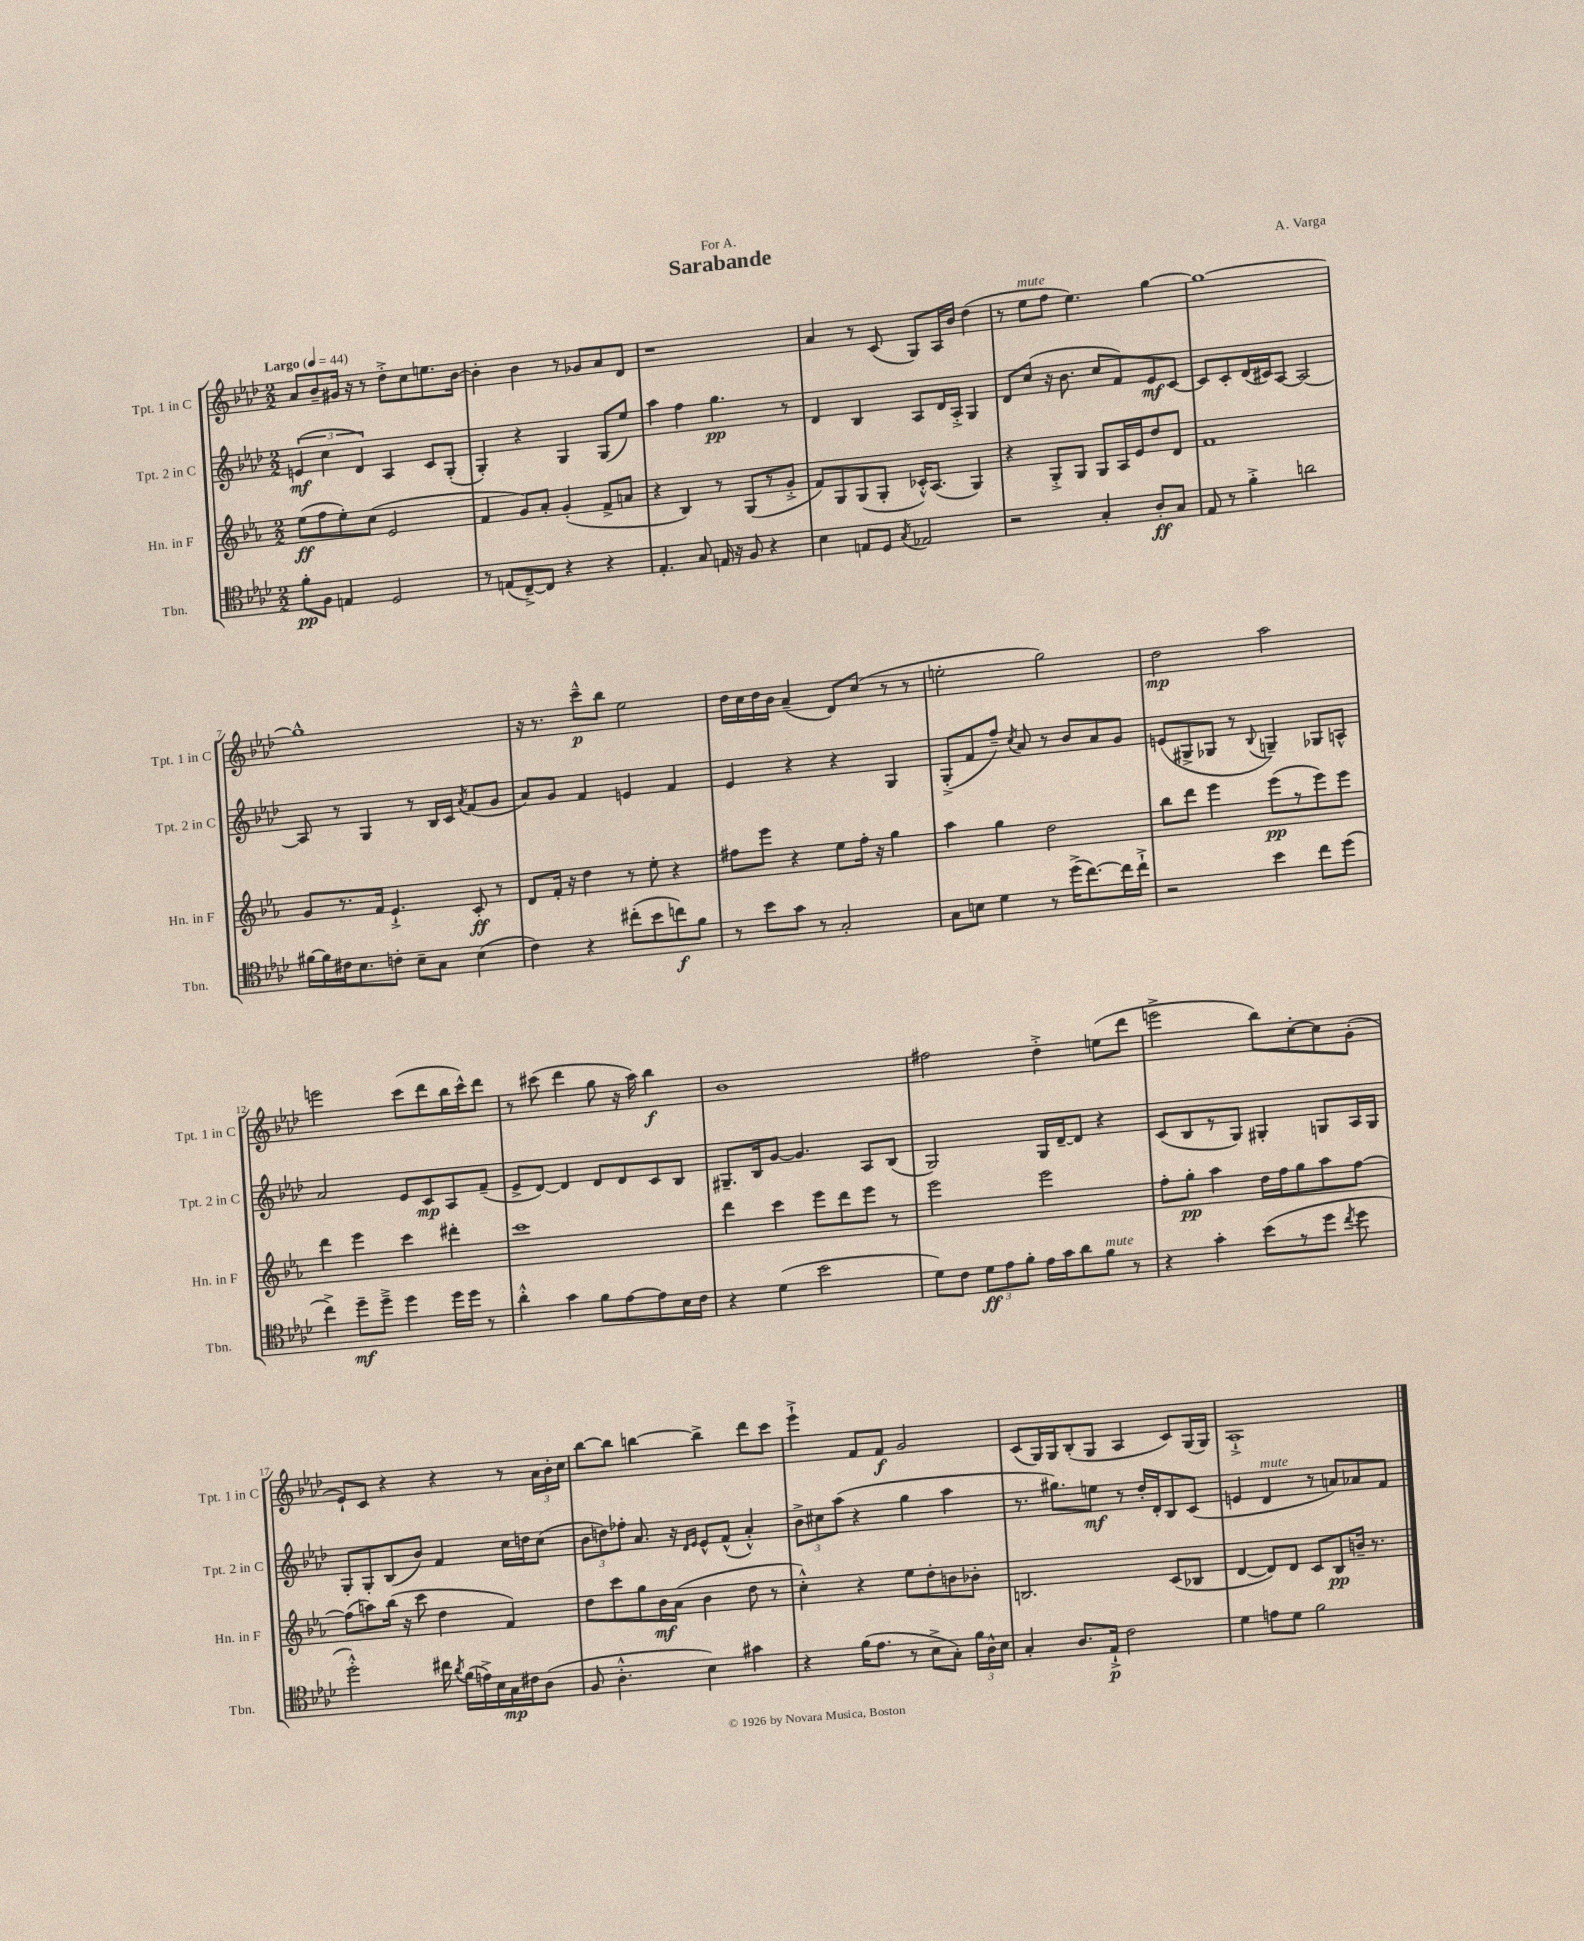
\header { title = "Sarabande" composer = "A. Varga" dedication = "For A." }
<<
\new StaffGroup <<
\new Staff = "s0" \with { instrumentName = "Tpt. 1 in C" shortInstrumentName = "Tpt. 1 in C" } {
    \clef treble \key aes \major \numericTimeSignature \time 2/2 \tempo "Largo" 4 = 44
    \autoBeamOff aes'8[ bes'8-- gis'16] r16 r8 des''8[-.-> c''8 e''8. bes'16]~ |
    bes'4-. bes'4 r8 ges'8[ aes'8 des'8] |
    r1 |
    aes'4 r8 c'8( g8[) aes16 bes'16] des''4( |
    r8 ees''8[^\markup { \italic "mute" } f''8] ees''4.) g''4~ |
    g''1~ |
    g''1-^ |
    r16 r8. c'''8[---^\p bes''8] ees''2 |
    des''16[ c''16 des''16 bes'16] aes'4--( des'8[) c''8]( r8 r8 |
    e''2-. g''2) |
    des''2\mp aes''2 |
    e'''2 c'''8[( des'''8 bes''16 c'''16-^) des'''8] |
    r8 cis'''8( des'''4 g''8 r16 aes''16) bes''4\f |
    bes'1 |
    fis''2 des''4-.-> e''8[( des'''8] |
    e'''2-> bes''8[) c''8~-. c''8 g'8]-.( |
    ees'8[-!) c'8] r4 r4 r8 \tuplet 3/2 { aes'16[ bes'16-. c''16] } |
    bes''8[~ bes''8] b''4~ b''4-> des'''8[ c'''8] |
    ees'''4-!-> f'8[ f'8]\f g'2 |
    c'8[( g16) g16 bes8-.( g8] aes4 c'8[) g16( g16]) |
    aes1-!-> \bar "|." |
}
\new Staff = "s1" \with { instrumentName = "Tpt. 2 in C" shortInstrumentName = "Tpt. 2 in C" } {
    \clef treble \key aes \major \numericTimeSignature \time 2/2
    \autoBeamOff \tuplet 3/2 { e'4\mf( c''4 des'4) } aes4 c'8[ g8]-.( |
    g4-.) r4 g4 g8[( ees''8]) |
    aes''4 f''4 g''4.\pp r8 |
    des'4 bes4 aes8[ des'16 aes16]-.-> g4 |
    des'8[ c''8]( r16 bes'8. c''8[ f'8) ees'8\mf c'8]~ |
    c'8[ c'8-. des'16( cis'16) aes8]~ aes2~ |
    aes8 r8 g4 r8 bes16[ c'16] \acciaccatura { aes'8 } f'8[( g'8] |
    aes'8[) g'8] f'4 e'4 f'4 |
    ees'4 r4 r4 g4 |
    g8[-.->( f'8 f''8]--) \acciaccatura { c''8 } aes'8 r8 bes'8[ aes'8 g'8] |
    e'8[( gis8-> ges8] r8 \appoggiatura { bes8 } g4--) ges8[ a8]-^ |
    aes'2 ees'8[ c'8\mp aes8 f'8]--( |
    ees'8[-> des'8]~) des'4 des'8[ des'8 c'8 bes8] |
    gis8.[-- bes16 g'8]~ g'4. aes8[ bes8]( |
    g2) g16[ des'16~-- des'8] r4 |
    c'8[( bes8 r8 g8]) gis4-. g8[ aes16 g16] |
    g8[-. g8-. bes8( bes'8]) f'4 c''16[ d''16 c''8]( |
    \tuplet 3/2 { bes'8[ d''8) fes''8]-. } aes'8. r16 \grace { des'16[ ees'16] } ees'8[-^ f'8]-^( aes'4-.-^) |
    \tuplet 3/2 { bes'8[-> cis''8 aes''8]( } r4 g''4 aes''4 |
    r8. gis''8.[) e''8]\mf r8 des''16[-. des'16-. bes8 c'8]( |
    e'4 des'4^\markup { \italic "mute" } r8 a'8[) aes'8 f'8] \bar "|." |
}
\new Staff = "s2" \with { instrumentName = "Hn. in F" shortInstrumentName = "Hn. in F" } {
    \clef treble \key ees \major \numericTimeSignature \time 2/2
    \autoBeamOff ees''8[\ff( f''8 ees''8-.) c''8]( ees'2 |
    f'4 g'8[) aes'8]-. g'4-.( f'8[-> a'8] |
    r4 bes4) r8 g8[( r8 g'8]-.-> |
    f'8[) g8 g8( g8]-. ces'16[-.-^) aes8.]( g4) |
    r4 g8[-.-> g8] g8[ aes16 ees'16 d''8 d'8] |
    f'1 |
    g'8[ r8. f'16] ees'4.-!-> c'8-.\ff r8 |
    d'8[ f'16]-. r16 d''4 r8 ees''8-. r4 |
    fis''8[ ees'''8] r4 ees''8[ fis''16]-. r16 g''4 |
    aes''4 g''4 d''2 |
    bes''8[ d'''8] ees'''4 ees'''8[\pp( r8 ees'''8) ees'''8] |
    d'''4 ees'''4 c'''4 dis'''4-. |
    c'''1 |
    d'''4 c'''4 ees'''8[ d'''8 ees'''8] r8 |
    ees'''2 ees'''2 |
    f''8[-. g''8]-.\pp aes''4 d''16[ f''16 g''8 aes''8 f''8]~ |
    f''8[( a''8) bes''16]( r16 c'''8 d''4 f'4) |
    d''8[ c'''8 g''8 bes'16\mf aes'16]( bes'4 d''8 r8 |
    c''4-.-^) r4 ees''8[ d''8-. b'8 bes'8]-. |
    b2. c'8[( bes8] |
    d'4~ d'8[) d'8] c'8[ bes8\pp b'16]-- r8. \bar "|." |
}
\new Staff = "s3" \with { instrumentName = "Tbn." shortInstrumentName = "Tbn." } {
    \clef tenor \key aes \major \numericTimeSignature \time 2/2
    \autoBeamOff f'8[-.\pp f8] e4 des2 |
    r8 e8[( c8~--->) c8] r4 r4 |
    ees4.-. g8 e16 r16 f8 r4 |
    bes4 e8[ des8] \acciaccatura { g8 } ees2 |
    r2 g4-. aes8[-.\ff g8] |
    ees8 r8 f'4-.-> a'2 |
    fis'16[~ fis'16 cis'16 bes8. c'8]-. bes8[-- g8] bes4( |
    c'4) r4 cis''8[-.( bes'8 c''8\f) f'8] |
    r8 bes'8[ g'8] r8 g2-. |
    g8[ b8] des'4 r8 des''16[->( c''8.~) c''16 c''16]-!-> |
    r2 bes'4 c''8[ des''8]( |
    c''4->) des''8[--\mf des''8]---> des''4 des''16[ des''16] r8 |
    aes'4-.-^ g'4 f'8[ ees'8~ ees'8 bes16 c'16] |
    r4 des'4( bes'2 |
    des'8[) c'8] \tuplet 3/2 { des'8[\ff ees'8 f'8]-. } ees'16[ g'16 aes'8 f'8]^\markup { \italic "mute" } r8 |
    r4 g'4-. bes'8[( r8 des''8] \acciaccatura { c''8 } des''8 |
    des''2-.-^) cis''16 \acciaccatura { aes'8 } f'16[( e'16->) bes16 g16\mp cis'16 aes8]( |
    f8 aes4.-.-^ bes4) gis'4 |
    r4 f'16[( ees'8.] r8 bes8[-> g8]-.) \tuplet 3/2 { f'16[ aes16-^ bes16] } |
    g4-. aes8.[ ees16]-!->\p c'2 |
    des'4 e'8[ des'8] f'2 \bar "|." |
}
>>
>>
